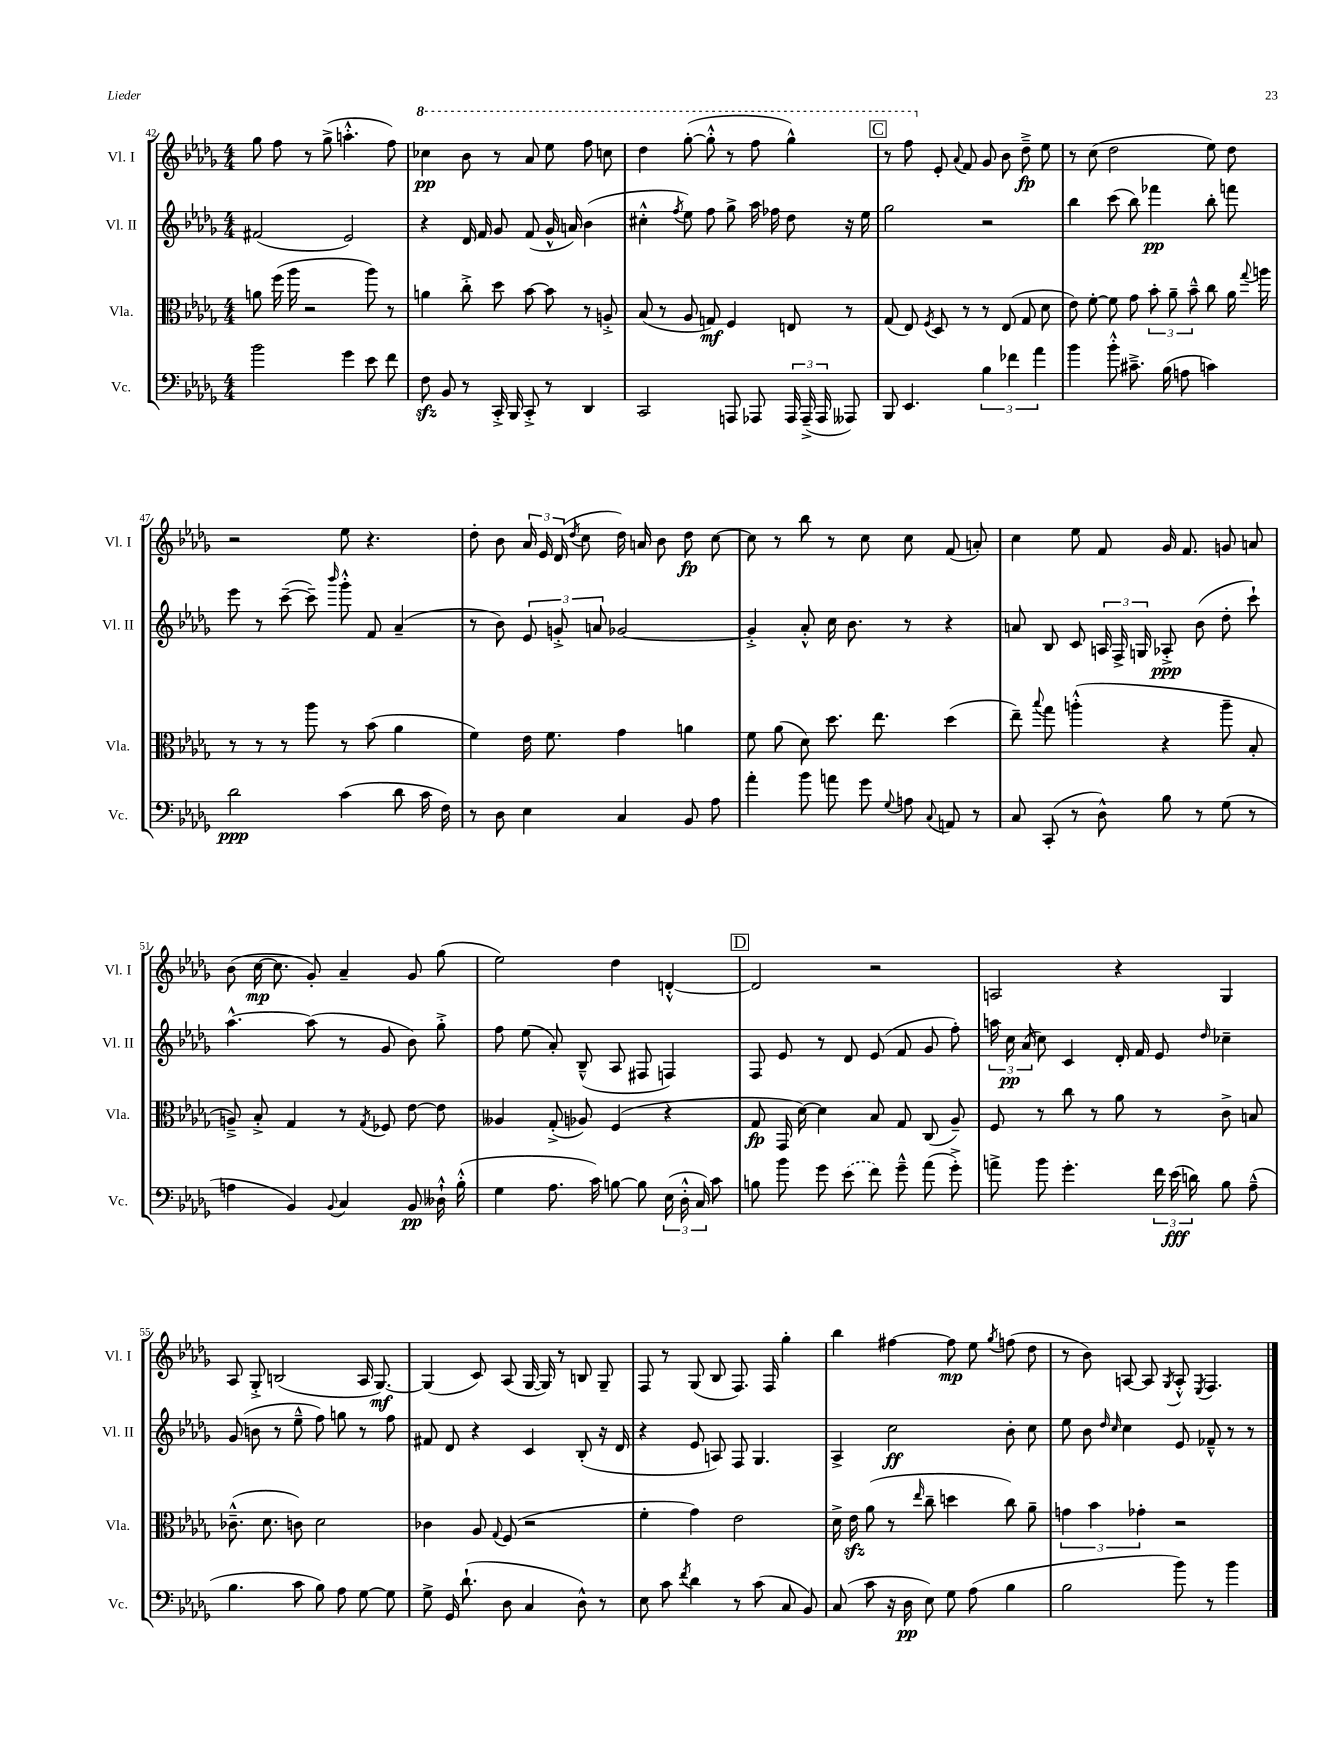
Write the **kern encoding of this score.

**kern	**kern	**kern	**kern
*staff4	*staff3	*staff2	*staff1
*clefF4	*clefC3	*clefG2	*clefG2
*k[b-e-a-d-g-]	*k[b-e-a-d-g-]	*k[b-e-a-d-g-]	*k[b-e-a-d-g-]
*M4/4	*M4/4	*M4/4	*M4/4
2b-	8a	(2f#	8gg-
.	(16ff	.	8ff
.	16aa-	.	.
.	2r	.	8r
.	.	.	(8gg-^
4g-	.	2e-)	4.aa'^^
8e-	8aa-)	.	.
8f	8r	.	8ff)
=	=	=	=
8F	4a	4r	4ccc-
8BB-	.	.	.
8r	8cc'^	16d-	8bb-
.	.	16f	.
16CC'^	8dd-	8g-	8r
16BBB-	.	.	.
8CC'^	[8b-	(8f	8aa-
8r	8b-]	16g-^^	8eee-
.	.	16a)	.
4DD-	8r	(4b-	8fff
.	8A'^	.	8ccc
=	=	=	=
2CC	(8B-	4cc#'^^	4ddd-
.	8r	.	.
.	.	8qff	.
.	8A-	8ee-)	([8ggg-'
.	8G)	8ff	8ggg-'^^]
8AAA	4F	8gg-^	8r
8AAA-	.	16aa-	8fff
.	.	16ff-	.
24AAA-	8E	8dd-	4ggg-^^)
(24AAA-~^	.	.	.
24AAA-	.	.	.
8AAA--)	8r	16r	.
.	.	16ee-	.
=	=	=	=
8BBB-	(8G-	2gg-	8r
4.EE-	8E-)	.	8fff
.	8qF	.	.
.	8D-	.	8e-'
.	.	.	8qqa-
.	8r	.	8f
6B-	8r	2r	8g-
.	(8E-	.	8b-
6f-	.	.	.
.	8G-	.	8dd-~^
6a-	.	.	.
.	8d-	.	8ee-
=	=	=	=
4b-	8e-)	4bb-	8r
.	[8f'	.	(8cc
8b-'^^	8f]	(8ccc	2dd-
8.c#~^	8g-	8bb-)	.
.	12b-'	4fff-	.
(16B-	.	.	.
.	12a-~	.	.
8A	.	.	.
.	12b-~^^	.	.
4c)	8cc	8bb-'	8ee-)
.	16a-	8fff	8dd-
.	8qqgg-	.	.
.	16aa	.	.
=	=	=	=
2d-	8r	8eee-	2r
.	8r	8r	.
.	8r	([8ccc~	.
.	8aa-	8ccc~])	.
.	.	16qqbbb-	.
(4c	8r	8ggg-'^^	8ee-
.	(8b-	8f	4.r
8d-	4a-	(4a-~	.
16c	.	.	.
16F)	.	.	.
=	=	=	=
8r	4f)	8r	8dd-'
8D-	.	8b-)	8b-
4E-	16e-	12e-	24a-
.	.	.	24e-
.	8.f	.	.
.	.	12g'^	(24d-
.	.	.	8qdd-
.	.	.	8cc
.	.	12a	.
4C	4g-	[2g-	16dd-)
.	.	.	16a
.	.	.	8b-
8BB-	4a	.	8dd-
8A-	.	.	[8cc
=	=	=	=
4a-'	8f	4g-'^]	8cc]
.	(8a-	.	8r
8b-	8d-)	8a-'^^	8bb-
8a	8.dd-	16cc	8r
.	.	8.b-	.
8g-	.	.	8cc
.	8.ee-	.	.
8qqG-	.	.	.
8A	.	8r	8cc
8qqC	.	.	.
8AA	(4dd-	4r	(8f
8r	.	.	8a')
=	=	=	=
8C	8ee-~)	8a	4cc
.	8qqbb-	.	.
(8CC'	8gg-	8B-	.
8r	(4aa'^^	8c	8ee-
8D-^^)	.	24A	8f
.	.	24F^	.
.	.	24G	.
8B-	4r	8A-'^	16g-
.	.	.	8.f
8r	.	(8b-	.
(8G-	8aa~	8dd-'	8g
8r	8B-'	8ccc`)	8a
=	=	=	=
4A	8A~^)	[4.aa-^^	(8b-
.	8B-'^	.	[16cc
.	.	.	8.cc]
4BB-)	4G-	.	.
.	.	(8aa-]	8g-')
8qqBB-	.	.	.
4C	8r	8r	4a-~
.	8qG-	.	.
.	8F-	8g-	.
8BB-	[8e-	8b-)	8g-
16D--`^^	8e-]	8gg-'^	(8gg-
(16B-'^^	.	.	.
=	=	=	=
4G-	4A--	8ff	2ee-)
.	.	(8ee-	.
8.A-	(8G-'^	8a-')	.
.	8A-)	(8B-~^^	.
16c)	.	.	.
[8B	(4F	8A-	4dd-
8B]	.	8F#	.
(24E-	4r	4F)	[4d'^^
24D-'^^	.	.	.
24C)	.	.	.
8c	.	.	.
=	=	=	=
8B	8G-	8F	2d]
8b-	16GG-	8e-	.
.	[16d-)	.	.
8g-	4d-]	8r	.
(8e-	.	8d-	.
8f)	8B-	(8e-	2r
8g-~^^	8G-	8f	.
(8a-	(8C	8g-	.
8g-'^)	8A-~)	8ff')	.
=	=	=	=
8a^	8F	24aa	2A
.	.	24cc	.
.	.	(24a-	.
8b-	8r	8cc)	.
4.g-'	8cc	4c	.
.	8r	.	.
.	8a-	16d-'	4r
.	.	16f	.
24f	8r	8e-	.
(24e-	.	.	.
24d)	.	.	.
.	.	16qqdd-	.
8B-	8c^	4cc-~	4G-
(8A-~^^	8B	.	.
=	=	=	=
4.B-	(8.c-~^^	(8g-	8A-
.	.	8b	8G-'^
.	8.d-	.	.
.	.	8r	(2B
8c	8c)	8ee-~^^	.
8B-)	2d-	8ff)	.
8A-	.	8gg	.
[8G-	.	8r	16A-
.	.	.	[8.G-)
8G-]	.	8ff	.
=	=	=	=
8G-^	4c-	8f#	(4G-]
16GG-	.	8d-	.
(8.d-`	.	.	.
.	8A-	4r	8c)
.	8qqG-	.	.
8D-	(8F	.	(8A-
4C	2r	4c	[16G-
.	.	.	16G-])
.	.	.	8r
8D-^^)	.	(8B-'	8B
8r	.	16r	8G-~
.	.	16d-	.
=	=	=	=
8E-	4f'	4r	8F
8c	.	.	8r
8qf	.	.	.
4d-	4g-)	8e-	(8G-
.	.	8A)	8B-
8r	2e-	8F	8.F)
(8c	.	4.G-	.
.	.	.	16F
8C	.	.	4gg-'
8BB-)	.	.	.
=	=	=	=
(8C	16d-^	4A-^	4bb-
.	16e-	.	.
8c	(8a-	.	.
16r	8r	2cc	[4ff#
16D-	.	.	.
.	16qqee-	.	.
8E-)	8cc~	.	.
8G-	4dd	.	8ff#]
(8A-	.	.	8ee-
.	.	.	8qgg-
4B-	8cc)	8b-'	(8ff
.	8a-~	8cc	8dd-
=	=	=	=
2B-	6g	8ee-	8r
.	.	8b-	8b-)
.	6b-	.	.
.	.	16qqdd-	.
.	.	16qqcc	.
.	.	4cc	[8A
.	6g-'	.	.
.	.	.	8A]
.	.	.	8qG-
8b-)	2r	8e-	8A'^^
.	.	.	8qE-
8r	.	8f-~^^	4.F
4b-	.	8r	.
.	.	8r	.
==	==	==	==
*-	*-	*-	*-
